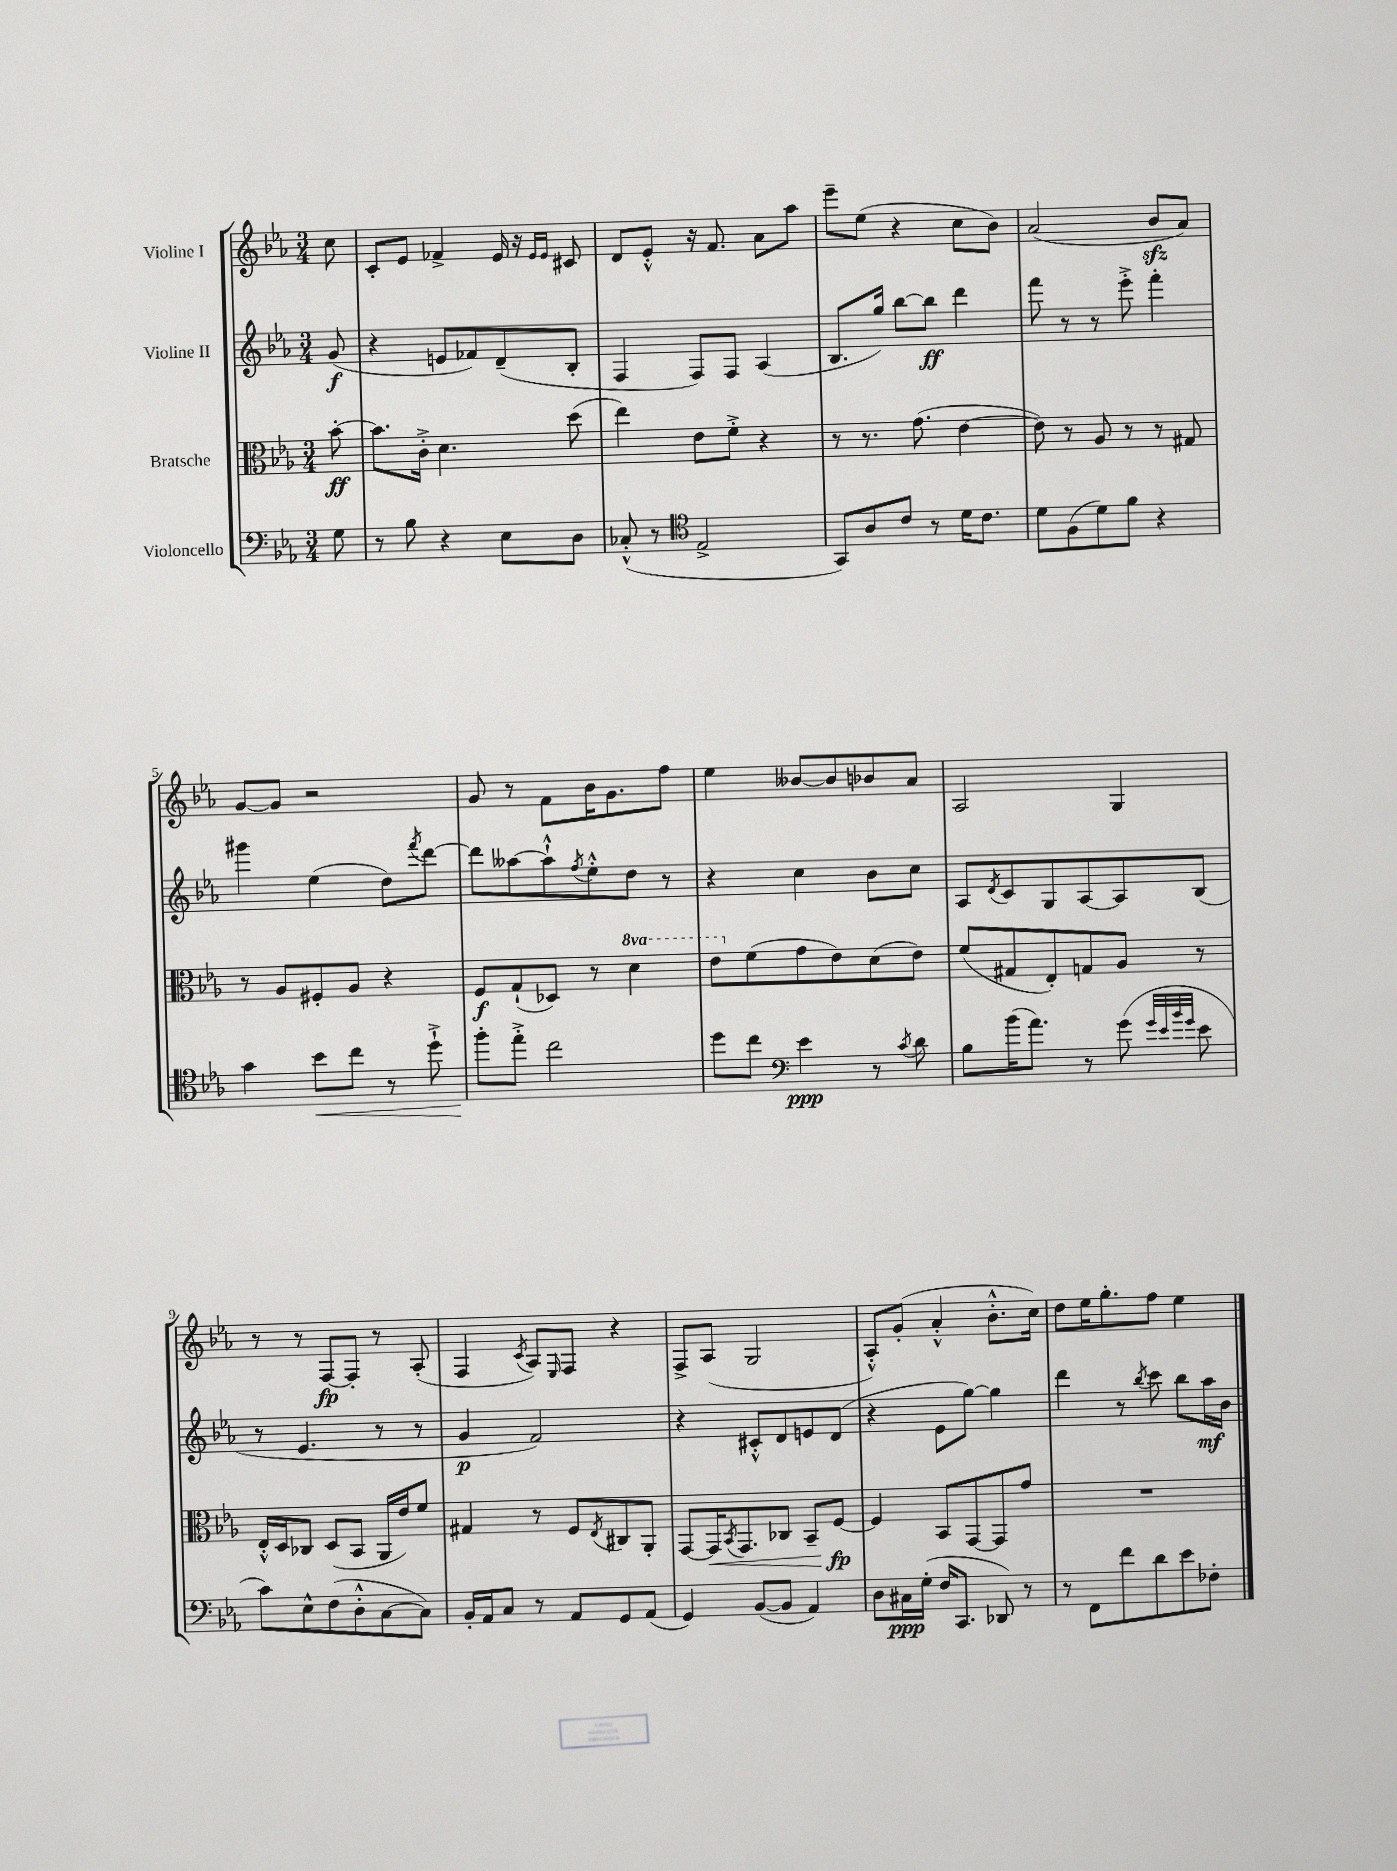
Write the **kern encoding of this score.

**kern	**kern	**kern	**kern
*staff4	*staff3	*staff2	*staff1
*clefF4	*clefC3	*clefG2	*clefG2
*k[b-e-a-]	*k[b-e-a-]	*k[b-e-a-]	*k[b-e-a-]
*M3/4	*M3/4	*M3/4	*M3/4
8G\	[8b-'\	(8g/	8cc\
=	=	=	=
8r	8.b-\]L	4r	8c'/L
8B-\	.	.	8e-/J
.	16c'^\Jk	.	.
4r	4.d\	8e/L	4f-^/
.	.	8f-/)	.
8E-\L	.	(8d~/	16e-/
.	.	.	16r
.	.	.	16qqe-/LL
.	.	.	16qqe-/JJ
8D\J	(8dd\	8B-'/J	8c#/
=	=	=	=
(8C-'^^/	4ee-\)	4F/	8d/L
8r	.	.	8e-'^^/J
*clefC4	*	*	*
2E-^/	8e-\L	8F/L)	16r
.	.	.	8.f/
.	8f'^\J	8F/J	.
.	4r	(4A-/	8a-\L
.	.	.	8aa-\J
=	=	=	=
8GG/L)	8r	8.B-/L	8eee-~\L
8A-/	8.r	.	(8ee-\J
.	.	16gg/Jk)	.
8c/J	.	[8bb-\L	4r
.	(8.g\	.	.
8r	.	8bb-\]J	.
16d\LK	[4e-\	4ddd\	8cc\L
8.c\J	.	.	.
.	.	.	8b-\J)
=	=	=	=
8d\L	8e-\])	8fff\	(2a-/
(8F\	8r	8r	.
8d\)	8A-/	8r	.
8f\J	8r	8eee-'^\	.
4r	8r	4fff'\	8b-/L
.	8G#/	.	8a-/J)
=	=	=	=
4g\	8r	4ggg#\	[8g/L
.	8A-/L	.	8g/]J
8b-\L	8F#'/	(4ee-\	2r
8cc\J	8A-/J	.	.
8r	4r	8dd\L)	.
.	.	8qfff/	.
8dd`^\	.	[8ddd\J	.
=	=	=	=
8ff'\L	8F/L	8ddd\]L	8g/
8ee-'^\J	(8G`/	[8aa--\	8r
2cc\	8D-/J)	8aa--`^^\]	8f\L
.	.	8qff/	.
.	8r	8ee-'^^\	16b-\K
.	.	.	8.g\
.	4dd\	8dd\J	.
.	.	8r	8ff\J
=	=	=	=
8dd\L	8ee-\L	4r	4ee-\
8cc\J	(8f\	.	.
*clefF4	*	*	*
4e-\	8g\	4cc\	[8b--/L
.	8e-\)	.	8b--/]
8r	(8d\	8b-\L	8b-/
8qc/	.	.	.
8d\	8e-\J)	8cc\J	8a-/J
=	=	=	=
8B-\L	(8f/L	8A-/L	2A-/
.	.	8qd/	.
(16b-\K	8G#/	8c/	.
8.a-\J)	.	.	.
.	8E-'/)	8G/	.
8r	8G/	[8A-/	.
(8g\	8A-/J	8A-/]	4G/
32qqg/LLL	.	.	.
32qqe-/	.	.	.
32qqb-/	.	.	.
32qqg/JJJ	.	.	.
8e-\	8r	(8B-/J	.
=	=	=	=
8c\L)	16E-'^^/LL	8r	8r
.	16D/J	.	.
8E-^^\	8C-/J	4.e-/	8r
(8F\	(8D/L	.	[8F/L
8D'^^\	8BB-/J	.	8F'/]J
[8C\	16AA-/LL	8r	8r
.	16e-/J)	.	.
8C\]J)	8f/J	8r	(8A-'/
=	=	=	=
16BB-'/LL	4G#/	4g/	4F/
16AA-/J	.	.	.
8C/J	.	.	.
.	.	.	8qc/
8r	8r	2f/)	8A-/L)
.	.	.	16qqE-/
8AA-/L	8F/L	.	8F/J
.	8qE-/	.	.
8GG/	8C#/	.	4r
(8AA-/J	8AA-'/J	.	.
=	=	=	=
4GG/)	[8GG/L	4r	8F^/L
.	16GG/]K	.	(8A-/J
.	8qBB-/	.	.
.	8.GG/	.	.
([8BB-/L	.	8c#'^^/L	2G/
8BB-/]J	8C-/J	8d/	.
4AA-/)	8BB-~/L	8e/	.
.	[8F/J	(8d/J	.
=	=	=	=
8D\L	4F/]	4r	8A-'^^/L)
16C#\L	.	.	(8g'/J
(16G'\JJ	.	.	.
16F/LK	8BB-/L	8e-\L	4a-'^^/
8.CC/J	.	.	.
.	[8GG/	[8gg\J)	.
8DD-/)	8GG/]	4gg\]	8.b-'^^\L
8r	8g/J	.	.
.	.	.	16cc\Jk)
=	=	=	=
8r	2.r	4ddd\	8dd\L
8FF\L	.	.	16ee-\K
.	.	.	8.gg'\
8f\	.	8r	.
.	.	8qbb-/	.
8d\	.	8ccc\	8ff\J
8e-\	.	8bb-\L	4ee-\
8F-'\J	.	16aa-\L	.
.	.	16b-\JJ	.
==	==	==	==
*-	*-	*-	*-
